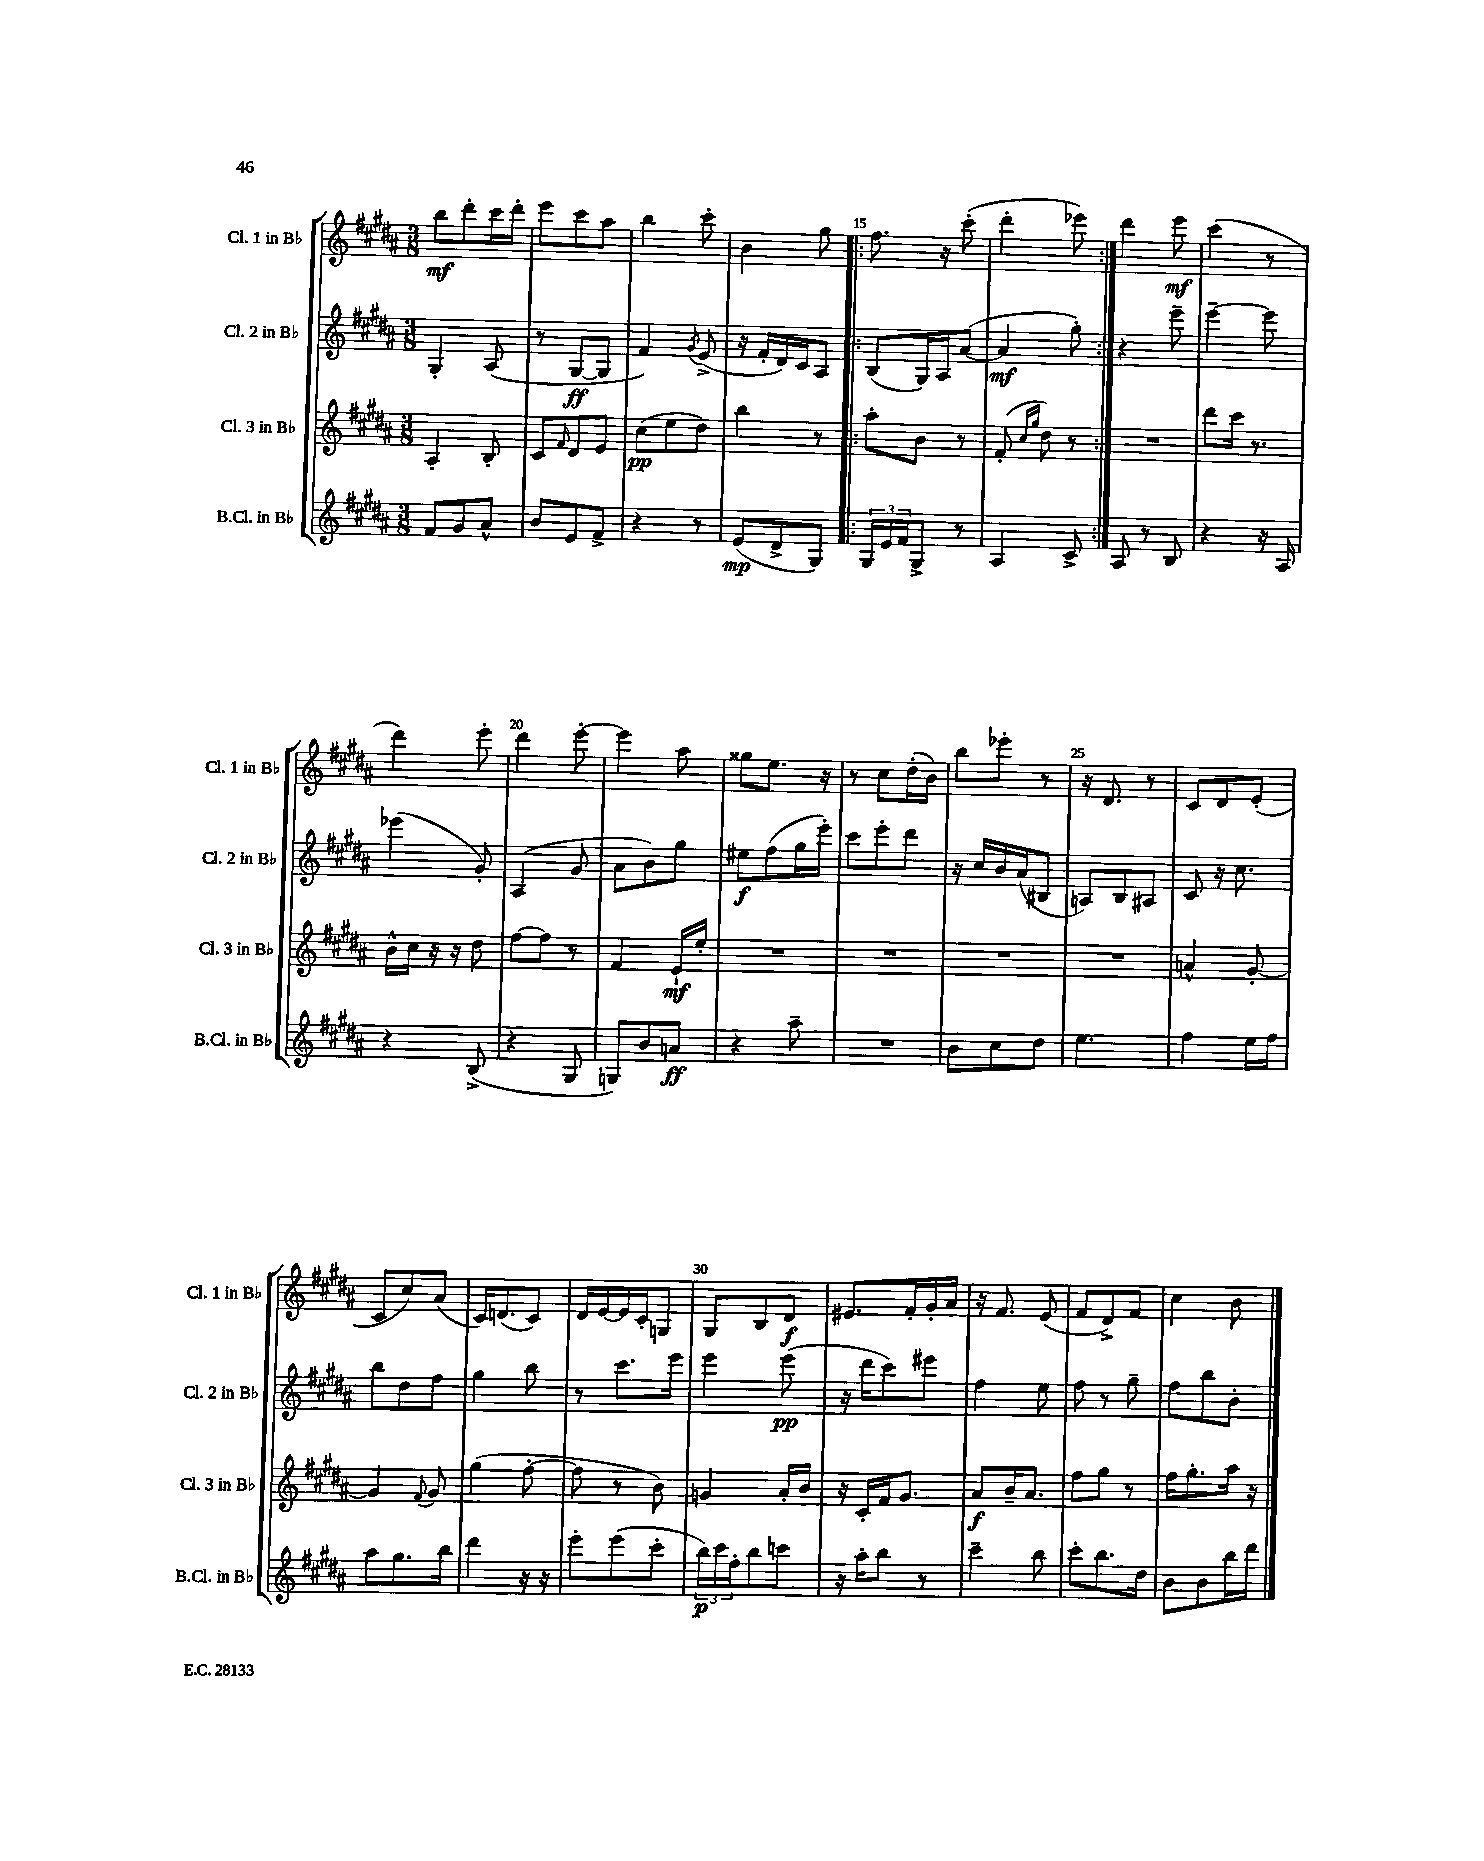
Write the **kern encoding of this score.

**kern	**dynam	**kern	**dynam	**kern	**dynam	**kern	**dynam
*part4	*part4	*part3	*part3	*part2	*part2	*part1	*part1
*staff4	*staff4	*staff3	*staff3	*staff2	*staff2	*staff1	*staff1
*I"B.Cl. in B♭	*	*I"Cl. 3 in B♭	*	*I"Cl. 2 in B♭	*	*I"Cl. 1 in B♭	*
*I'B.Cl. in B♭	*	*I'Cl. 3 in B♭	*	*I'Cl. 2 in B♭	*	*I'Cl. 1 in B♭	*
*clefG2	*	*clefG2	*	*clefG2	*	*clefG2	*
*k[f#c#g#d#a#]	*	*k[f#c#g#d#a#]	*	*k[f#c#g#d#a#]	*	*k[f#c#g#d#a#]	*
*M3/8	*	*M3/8	*	*M3/8	*	*M3/8	*
=11	=11	=11	=11	=11	=11	=11	=11
8f#/L	.	4A#'/	.	4G#'/	.	8bb\L	mf
8g#/	.	.	.	.	.	8ddd#'\	.
8a#^^/J	.	8B'/	.	(8A#/	.	16ccc#\L	.
.	.	.	.	.	.	16ddd#'\JJ	.
=12	=12	=12	=12	=12	=12	=12	=12
8b/L	.	8c#/L	.	8r	.	8eee\L	.
.	.	16qqf#/	.	.	.	.	.
8e/	.	8d#/	.	[8G#/L	ff	8ccc#\	.
8f#^/J	.	8e/J	.	8G#/J]	.	8aa#\J	.
=13	=13	=13	=13	=13	=13	=13	=13
4r	.	(8cc#\L	pp	4f#/)	.	4bb\	.
.	.	8ee\	.	.	.	.	.
.	.	.	.	8qg#/	.	.	.
8r	.	8dd#\J)	.	(8e^/	.	8ccc#'\	.
=14	=14	=14	=14	=14	=14	=14	=14
(8e/L	mp	4bb\	.	16r	.	4b\	.
.	.	.	.	16f#'/LL	.	.	.
8d#^/	.	.	.	16d#/)	.	.	.
.	.	.	.	16c#/J	.	.	.
8G#/J)	.	8r	.	8A#/J	.	8gg#\	.
=15!|:	=15!|:	=15!|:	=15!|:	=15!|:	=15!|:	=15!|:	=15!|:
24G#/LL	.	8aa#'\L	.	(8B/L	.	8.ff#\	.
24e/	.	.	.	.	.	.	.
24f#/J	.	.	.	.	.	.	.
8G#^/J	.	8b\J	.	16G#/L)	.	.	.
.	.	.	.	16A#/J	.	16r	.
8r	.	8r	.	([8a#/J	.	(8ccc#'\	.
=16	=16	=16	=16	=16	=16	=16	=16
4A#/	.	(8f#'/	.	4a#/]	mf	4ddd#'\	.
.	.	16qqcc#/LL	.	.	.	.	.
.	.	16qqgg#/JJ	.	.	.	.	.
.	.	8dd#\)	.	.	.	.	.
8c#^/	.	8r	.	8gg#'\)	.	8eee-X\)	.
=17:|!	=17:|!	=17:|!	=17:|!	=17:|!	=17:|!	=17:|!	=17:|!
8A#/	.	4.r	.	4r	.	4ddd#\	.
8r	.	.	.	.	.	.	.
8B/	.	.	.	8eee~\	.	8eee\	mf
=18	=18	=18	=18	=18	=18	=18	=18
4r	.	8ddd#\L	.	[4eee~\	.	(4ccc#\	.
.	.	16ccc#\Jk	.	.	.	.	.
.	.	8.r	.	.	.	.	.
16r	.	.	.	8eee\]	.	8r	.
16A#/	.	.	.	.	.	.	.
!!LO:LB:g=z
=19	=19	=19	=19	=19	=19	=19	=19
4r	.	16b^^\LL	.	(4eee-X\	.	4ddd#\)	.
.	.	16cc#\JJ	.	.	.	.	.
.	.	16r	.	.	.	.	.
.	.	16r	.	.	.	.	.
(8B^/	.	8dd#\	.	8g#'/)	.	8eee'\	.
=20	=20	=20	=20	=20	=20	=20	=20
4r	.	[8ff#\L	.	(4A#/	.	4ddd#\	.
.	.	8ff#\J]	.	.	.	.	.
8G#/	.	8r	.	8g#/	.	[8eee'\	.
=21	=21	=21	=21	=21	=21	=21	=21
8Gn/L)	.	4f#/	.	8a#\L	.	4eee\]	.
8b/	.	.	.	8b\)	.	.	.
8an/J	ff	16e`/LL	mf	8gg#\J	.	8aa#\	.
.	.	16ee'/JJ	.	.	.	.	.
=22	=22	=22	=22	=22	=22	=22	=22
4r	.	4.r	.	8ee#X\L	f	8gg##X\L	.
.	.	.	.	(8ff#\	.	8.ee\J	.
8aa#~\	.	.	.	16gg#\L	.	.	.
.	.	.	.	16eee'\JJ)	.	16r	.
=23	=23	=23	=23	=23	=23	=23	=23
4.r	.	4.r	.	8ccc#\L	.	8r	.
.	.	.	.	8eee'\	.	8cc#\L	.
.	.	.	.	8ddd#\J	.	(16dd#'\L	.
.	.	.	.	.	.	16b\JJ)	.
=24	=24	=24	=24	=24	=24	=24	=24
8b\L	.	4.r	.	16r	.	8bb\L	.
.	.	.	.	16cc#/LL	.	.	.
8cc#\	.	.	.	16b/	.	8eee-X'\J	.
.	.	.	.	(16a#/J	.	.	.
8dd#\J	.	.	.	8B#X/J	.	8r	.
=25	=25	=25	=25	=25	=25	=25	=25
4.ee\	.	4.r	.	8An/L)	.	16r	.
.	.	.	.	.	.	8.d#/	.
.	.	.	.	8B/	.	.	.
.	.	.	.	8A#X/J	.	8r	.
=26	=26	=26	=26	=26	=26	=26	=26
4ff#\	.	4an^^/	.	8c#/	.	8c#/L	.
.	.	.	.	16r	.	8d#/	.
.	.	.	.	8.cc#\	.	.	.
16ee\LL	.	[8g#'/	.	.	.	(8e'/J	.
16ff#\JJ	.	.	.	.	.	.	.
!!LO:LB:g=z
=27	=27	=27	=27	=27	=27	=27	=27
8aa#\L	.	4g#/]	.	8bb\L	.	8c#/L	.
8.gg#\	.	.	.	8dd#\	.	8cc#/)	.
.	.	8qqf#/	.	.	.	.	.
.	.	8g#/	.	8ff#\J	.	(8a#/J	.
16bb\Jk	.	.	.	.	.	.	.
=28	=28	=28	=28	=28	=28	=28	=28
4ddd#\	.	(4gg#\	.	4gg#\	.	16c#/KL)	.
.	.	.	.	.	.	(8.dn/	.
16r	.	[8ff#'\	.	8bb\	.	8c#/J)	.
16r	.	.	.	.	.	.	.
=29	=29	=29	=29	=29	=29	=29	=29
8eee'\L	.	8ff#\]	.	8r	.	16d#/LL	.
.	.	.	.	.	.	[16e/	.
(8eee\	.	8r	.	8.ccc#\L	.	16e/]	.
.	.	.	.	.	.	16c#'/J	.
8ccc#'\J	.	8b\)	.	.	.	8Gn/J	.
.	.	.	.	16eee\Jk	.	.	.
=30	=30	=30	=30	=30	=30	=30	=30
24bb\LL)	p	4gn/	.	4eee\	.	8G#/L	.
24ccc#\	.	.	.	.	.	.	.
24ff#'\J	.	.	.	.	.	.	.
8bb\	.	.	.	.	.	8B/	.
8cccn\J	.	16a#'/LL	.	(8eee\	pp	8d#/J	f
.	.	16b/JJ	.	.	.	.	.
=31	=31	=31	=31	=31	=31	=31	=31
16r	.	16r	.	16r	.	8.e#X/L	.
16aa#'\KL	.	16c#'/LL	.	16ddd#\KL	.	.	.
8bb\J	.	16f#/J	.	8ccc#\)	.	.	.
.	.	8.g#/J	.	.	.	16f#'/L	.
8r	.	.	.	8eee#X\J	.	16g#'/	.
.	.	.	.	.	.	16a#/JJ	.
=32	=32	=32	=32	=32	=32	=32	=32
4ccc#~\	.	8a#/L	f	4ff#\	.	16r	.
.	.	.	.	.	.	8.f#/	.
.	.	16b~/K	.	.	.	.	.
.	.	8.a#/J	.	.	.	.	.
8bb\	.	.	.	8ee\	.	(8e/	.
=33	=33	=33	=33	=33	=33	=33	=33
8ccc#'\L	.	8ff#\L	.	8ff#\	.	8f#/L	.
8.bb\	.	8gg#\J	.	8r	.	8d#^/)	.
.	.	8r	.	8gg#~\	.	8f#/J	.
16dd#\Jk	.	.	.	.	.	.	.
=34	=34	=34	=34	=34	=34	=34	=34
8b\L	.	16ff#\KL	.	8ff#\L	.	4cc#\	.
.	.	8.gg#'\	.	.	.	.	.
8b\	.	.	.	8bb\	.	.	.
16bb\L	.	16aa#\Jk	.	8b'\J	.	8b\	.
16ddd#\JJ	.	16r	.	.	.	.	.
==	==	==	==	==	==	==	==
*-	*-	*-	*-	*-	*-	*-	*-
